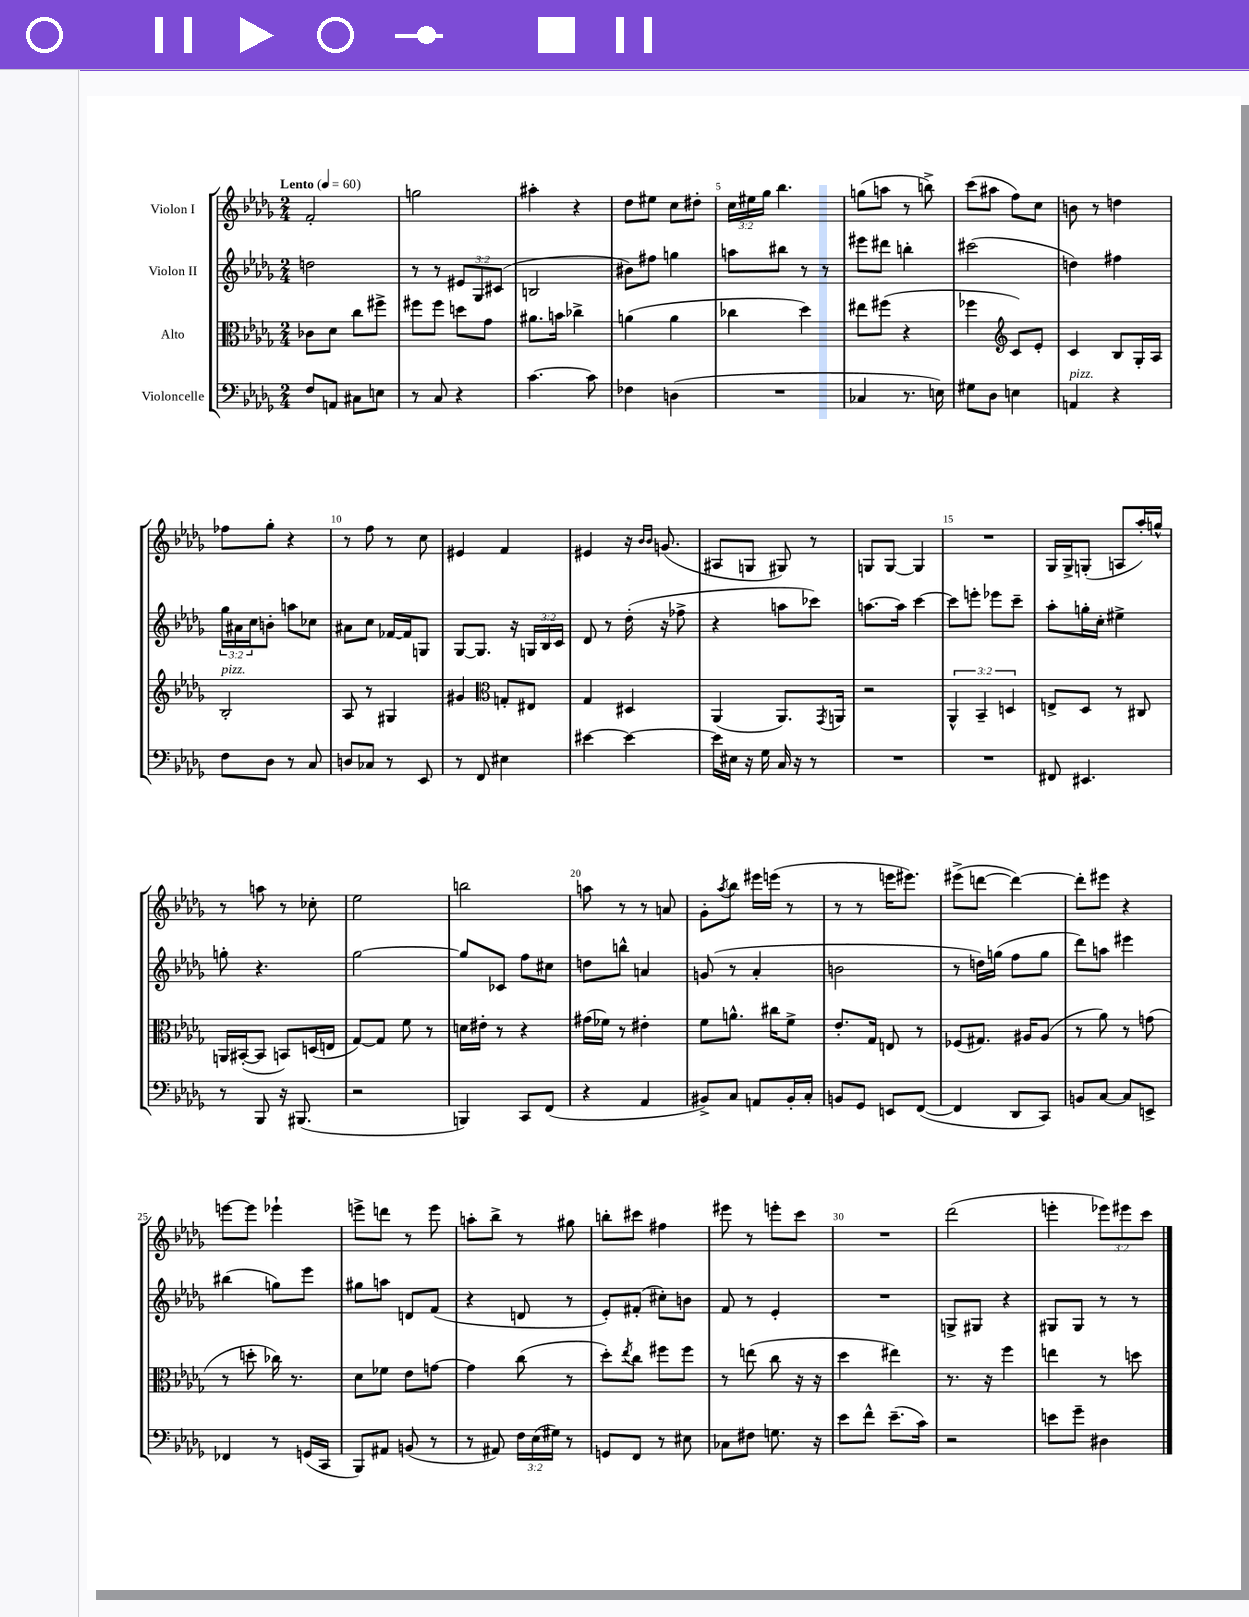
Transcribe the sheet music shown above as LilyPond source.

<<
\new StaffGroup <<
\new Staff = "s0" \with { instrumentName = "Violon I" } {
    \clef treble \key des \major \numericTimeSignature \time 2/4 \override Staff.TupletNumber.text = #tuplet-number::calc-fraction-text \tempo "Lento" 4 = 60
    f'2-. |
    g''2 |
    ais''4-. r4 |
    des''8 eis''8 c''8 dis''8-. |
    \tuplet 3/2 { c''16 eis''16 ges''16 } bes''4. |
    g''8( a''8 r8 b''8->) |
    c'''8( ais''8 f''8) c''8 |
    b'8 r8 d''4 |
    fes''8 ges''8-. r4 |
    r8 f''8 r8 c''8 |
    eis'4 f'4 |
    eis'4 r16 \grace { bes'16 bes'16 } g'8.( |
    ais8 g8 gis8) r8 |
    g8 g8~ g4 |
    R2 |
    ges16 ges16-> g8-.( a8 aes''16-.) g''16-^ |
    r8 a''8 r8 ces''8-. |
    ees''2 |
    b''2 |
    a''8 r8 r8 a'8 |
    ges'8-. \acciaccatura { aes''8 } bes''8 eis'''16 e'''16( r8 |
    r8 r8 e'''16 eis'''8.) |
    eis'''8->( d'''8~ d'''4~) |
    d'''8-. eis'''8 r4 |
    e'''8~ e'''8 ees'''4-! |
    e'''8-> d'''8 r8 e'''8 |
    a''8-. bes''8-> r8 gis''8 |
    b''8-. cis'''8 fis''4 |
    eis'''8 r8 e'''8-. c'''8 |
    R2 |
    des'''2( |
    e'''4-. \tuplet 3/2 { ees'''8) eis'''8 c'''8 } \bar "|." |
}
\new Staff = "s1" \with { instrumentName = "Violon II" } {
    \clef treble \key des \major \numericTimeSignature \time 2/4 \override Staff.TupletNumber.text = #tuplet-number::calc-fraction-text
    d''2 |
    r8 r8 \tuplet 3/2 { eis'8 ges8 cis'8( } |
    b2 |
    bis'8) fis''8 g''4 |
    a''8 bis''8 r8 r8 |
    eis'''8 dis'''8 b''4-. |
    cis'''2( |
    d''4) fis''4 |
    \tuplet 3/2 { ges''16 ais'16 c''16 } b'8-. a''8 ces''8 |
    ais'8 c''8 fes'16~ fes'16 g8 |
    ges8~ ges8. r16 \tuplet 3/2 { g16 bes16 c'16 } |
    des'8 r8 des''16-.( r16 fes''8-> |
    r4 a''8 ces'''8) |
    a''8.~ a''16 c'''4~ |
    c'''8 e'''8-. ees'''8 c'''8-- |
    aes''8-. g''16-. c''16-. eis''4-> |
    g''8-. r4. |
    ges''2~ |
    ges''8 ces'8 f''8 cis''8 |
    d''8 b''8-^ a'4 |
    g'8( r8 aes'4-. |
    b'2 |
    r8 d''16) g''16( f''8 g''8 |
    des'''8) a''8 eis'''4 |
    bis''4( g''8) ees'''8 |
    gis''8 a''8 d'8 f'8( |
    r4 d'8 r8 |
    ees'8-.) fis'8-.( cis''8-.) b'8 |
    f'8 r8 ees'4-. |
    R2 |
    g8-> gis8 r4 |
    gis8 gis8 r8 r8 \bar "|." |
}
\new Staff = "s2" \with { instrumentName = "Alto" } {
    \clef alto \key des \major \numericTimeSignature \time 2/4 \override Staff.TupletNumber.text = #tuplet-number::calc-fraction-text
    ces'8 des'8 c''8 fis''8-> |
    fis''8 fis''8 d''8 ges'8 |
    ais'8. b'16 ces''4-> |
    a'4( a'4 |
    ces''4 des''4) |
    eis''8 fis''8( r4 |
    fes''4 \clef treble c'8) ees'8-. |
    c'4 bes8 ges16-. aes16 |
    bes2-.^\markup { \italic "pizz." } |
    aes8 r8 gis4 |
    gis'4 \clef alto g8-. eis8 |
    ges4 dis4 |
    aes,4( aes,8.) \acciaccatura { ges,8 } a,16 |
    r2 |
    \tuplet 3/2 { aes,4-^ bes,4-- d4 } |
    e8-> des8 r8 cis8 |
    a,16 bis,16~-.( bis,8 b,8) d16( e16 |
    ges8~) ges8 f'8 r8 |
    d'16 eis'16-. r8 r4 |
    gis'16( fes'16) r8 eis'4-. |
    f'8 a'8.-^ cis''16 f'8-> |
    ees'8.-. ges16 e8 r8 |
    fes8( gis8.) ais16 ais8( |
    r8 aes'8) r8 g'8( |
    r8 d''8-. ces''16) r8. |
    des'8 fes'8 ees'8 g'8~ |
    g'4 c''8( r8 |
    des''8-.) \acciaccatura { ees''8 } c''8 fis''8 fis''8 |
    r8 e''8( c''8 r16 r16 |
    des''4 eis''4) |
    r8. r16 f''4 |
    e''4 r8 d''8 \bar "|." |
}
\new Staff = "s3" \with { instrumentName = "Violoncelle" } {
    \clef bass \key des \major \numericTimeSignature \time 2/4 \override Staff.TupletNumber.text = #tuplet-number::calc-fraction-text
    f8 a,8 cis8 e8 |
    r8 c8 r4 |
    c'4.~ c'8 |
    fes4 d4( |
    R2 |
    ces4 r8. e16) |
    gis8 des8 e4 |
    a,4^\markup { \italic "pizz." } r4 |
    f8 des8 r8 c8 |
    d8 ces8 r8 ees,8 |
    r8 f,8 eis4 |
    eis'4~ eis'4~ |
    eis'16 eis16 r16 ges16 c16 r16 r8 |
    R2 |
    R2 |
    fis,8 eis,4. |
    r8 bes,,8 r16 bis,,8.( |
    r2 |
    b,,4) c,8 f,8( |
    r4 aes,4 |
    bis,8->) c8 a,8 bis,16-. c16-. |
    b,8 ges,8 e,8 f,8~( |
    f,4 des,8 c,8) |
    b,8 c8~ c8 e,8-> |
    fes,4 r8 g,16( c,16 |
    bes,,8) ais,8 b,8( r8 |
    r8 ais,8) \tuplet 3/2 { f16 ees16( gis16) } r8 |
    g,8 f,8 r8 eis8 |
    ces8 fis8 g8. r16 |
    ees'8 f'8-^ ees'8.--( c'16) |
    r2 |
    e'8 ges'8-- dis4 \bar "|." |
}
>>
>>
\layout { \context { \Score \override BarNumber.break-visibility = ##(#f #t #t) barNumberVisibility = #(every-nth-bar-number-visible 5) } }
